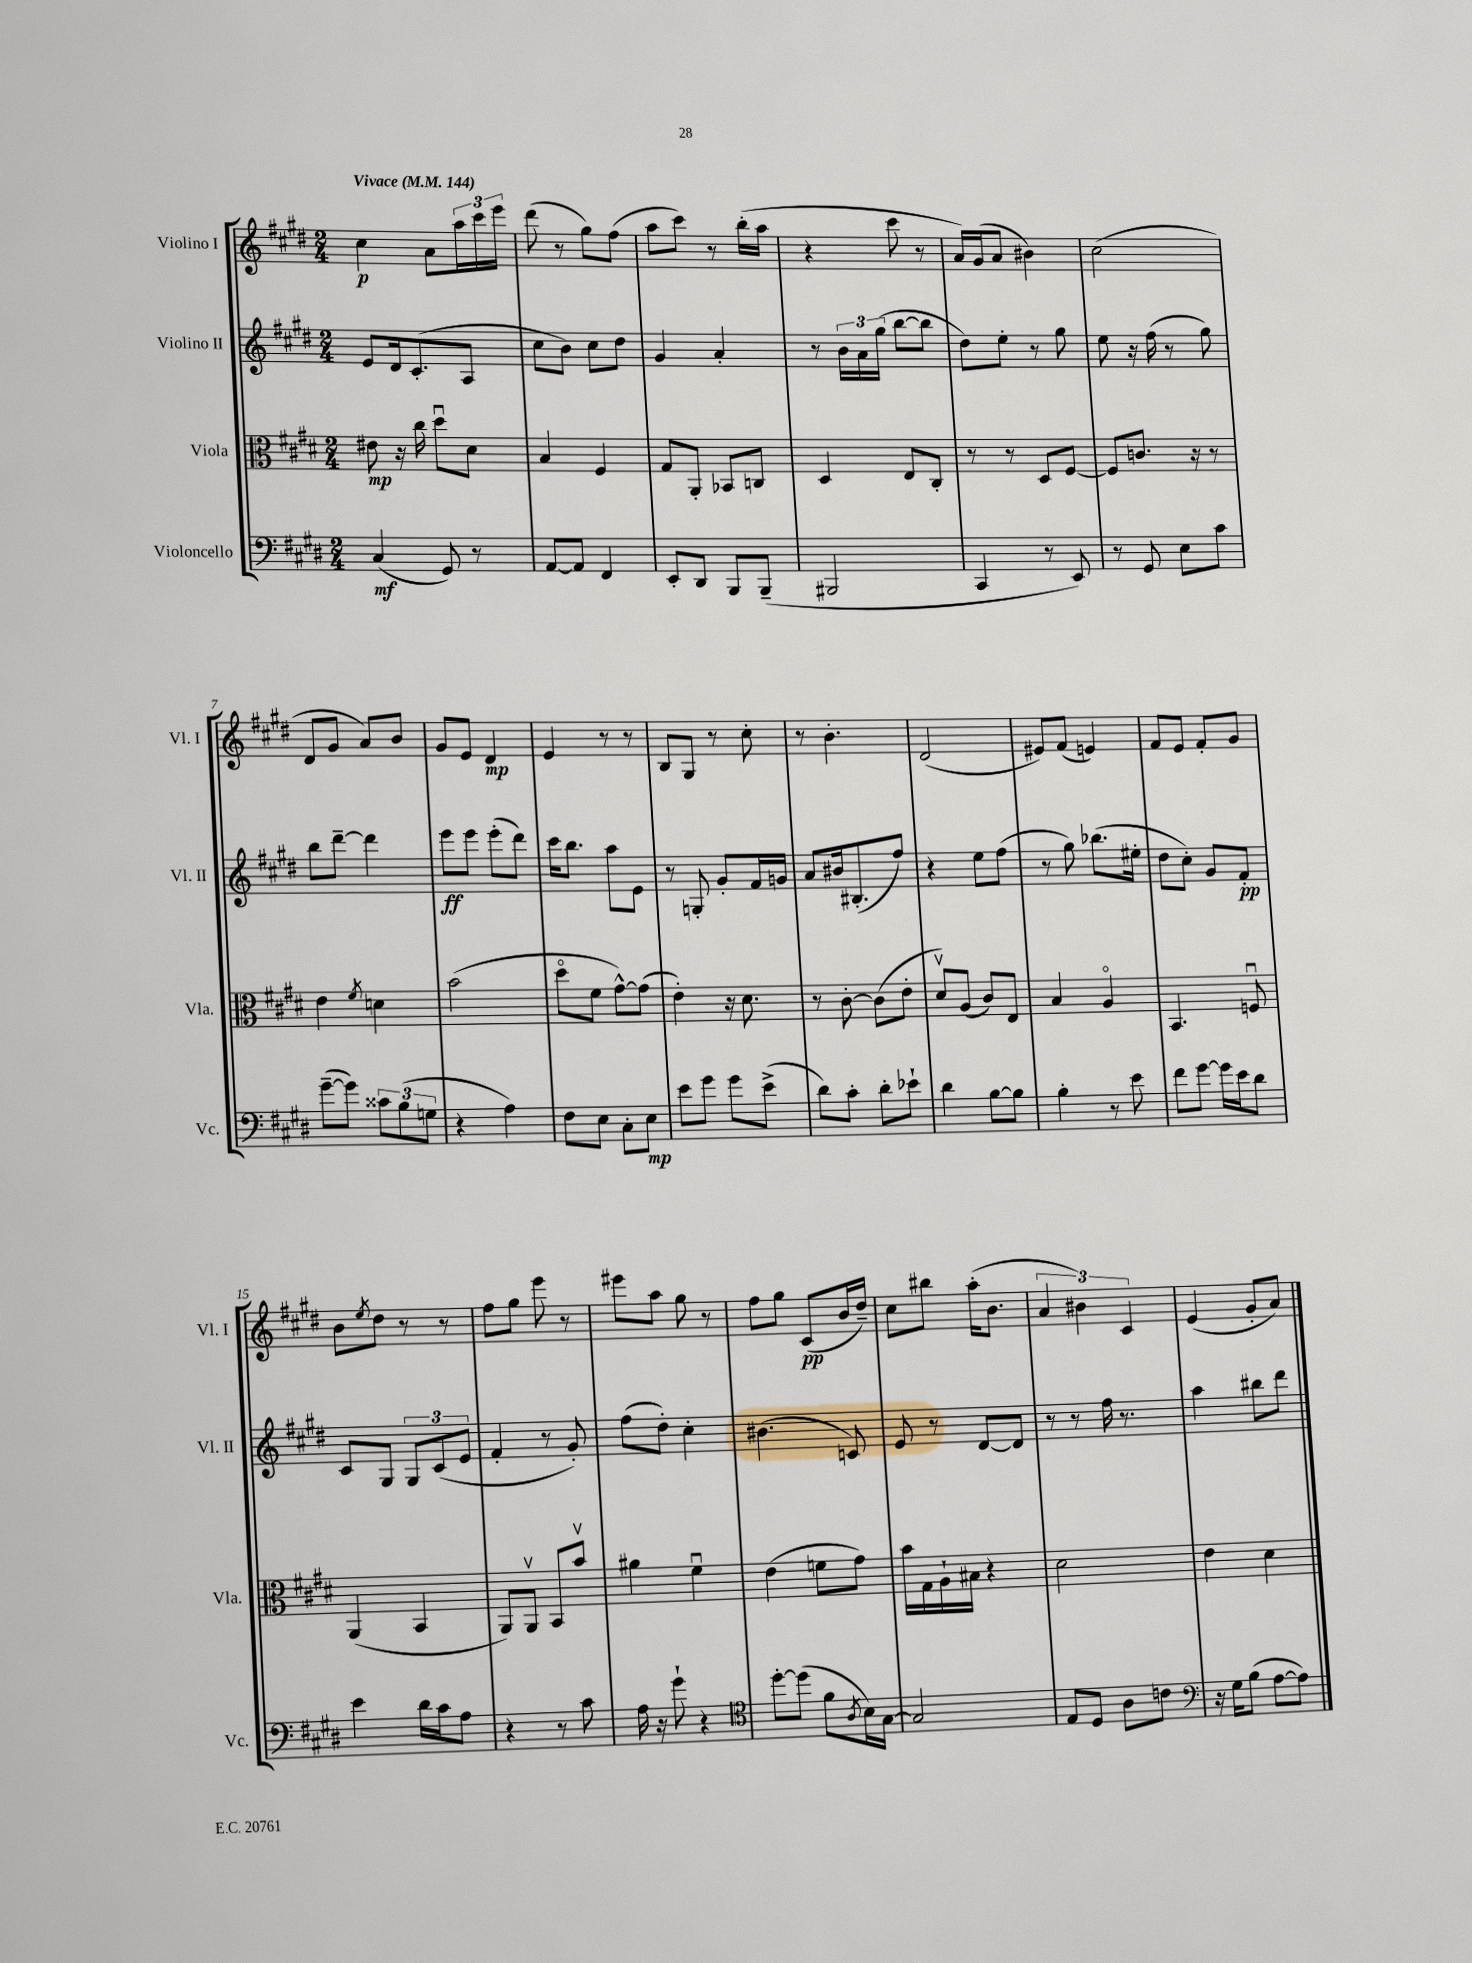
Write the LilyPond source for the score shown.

<<
\new StaffGroup <<
\new Staff = "s0" \with { instrumentName = "Violino I" shortInstrumentName = "Vl. I" } {
    \clef treble \key e \major \numericTimeSignature \time 2/4 \tempo "Vivace" 4 = 144
    cis''4\p a'8 \tuplet 3/2 { a''16 cis'''16 e'''16 } |
    dis'''8( r8 gis''8) fis''8( |
    a''8 cis'''8) r8 b''16-.( a''16 |
    r4 cis'''8 r8 |
    a'16) gis'16( a'8 bis'4) |
    cis''2( |
    dis'8 gis'8 a'8) b'8 |
    gis'8 e'8 dis'4\mp |
    e'4 r8 r8 |
    b8 gis8 r8 cis''8-. |
    r8 b'4.-. |
    dis'2( |
    eis'8) fis'8( e'4) |
    fis'8 e'8 fis'8-. gis'8 |
    b'8 \acciaccatura { e''8 } dis''8 r8 r8 |
    fis''8 gis''8 e'''8 r8 |
    eis'''8 a''8 gis''8 r8 |
    fis''8 gis''8 cis'8\pp( b'16 dis''16--) |
    cis''8 bis''8 a''16-.( b'8. |
    \tuplet 3/2 { a'4 bis'4) cis'4 } |
    e'4( gis'8-. a'8) \bar "|." |
}
\new Staff = "s1" \with { instrumentName = "Violino II" shortInstrumentName = "Vl. II" } {
    \clef treble \key e \major \numericTimeSignature \time 2/4
    e'8 dis'16 cis'8.-.( a8 |
    cis''8 b'8) cis''8 dis''8 |
    gis'4 a'4-. |
    r8 \tuplet 3/2 { b'16 a'16 gis''16( } b''8~ b''8 |
    dis''8) e''8-. r8 gis''8 |
    e''8 r16 fis''16( r8 gis''8) |
    b''8 dis'''8~-- dis'''4 |
    e'''8\ff e'''8 e'''8-.( dis'''8) |
    cis'''16 b''8. a''8 e'8 |
    r8 g8-. gis'8-. fis'16 g'16 |
    a'8 bis'16 bis8.-.( fis''8) |
    r4 e''8 fis''8( |
    r8 gis''8) bes''8.( eis''16-. |
    dis''8 cis''8-.) gis'8 fis'8-.\pp |
    cis'8 gis8 \tuplet 3/2 { gis8 cis'8( e'8 } |
    fis'4-. r8 gis'8-.) |
    fis''8( dis''8-.) cis''4-. |
    bis'4.( c'8) |
    e'8 r8 dis'8~ dis'8 |
    r8 r8 fis''16 r8. |
    a''4 bis''8 dis'''8 \bar "|." |
}
\new Staff = "s2" \with { instrumentName = "Viola" shortInstrumentName = "Vla." } {
    \clef alto \key e \major \numericTimeSignature \time 2/4
    eis'8\mp r16 cis''16 dis''8\downbow dis'8 |
    b4 fis4 |
    gis8 a,8-. bes,8 c8 |
    dis4 e8 cis8-. |
    r8 r8 dis8 fis8~ |
    fis8 c'8. r16 r8 |
    e'4 \acciaccatura { fis'8 } d'4 |
    b'2( |
    dis''8\flageolet fis'8 gis'8~-^) gis'8( |
    e'4-.) r16 dis'8. |
    r8 cis'8~-. cis'8( e'8-. |
    dis'8\upbow) a8( cis'8) e8 |
    b4 a4\flageolet |
    b,4. f8\downbow |
    a,4( b,4 |
    a,8) a,8\upbow b,8 b'8\upbow |
    ais'4 fis'4\downbow |
    e'4( f'8 gis'8) |
    b'16 gis16 a16-! bis16 r4 |
    dis'2 |
    e'4 dis'4 \bar "|." |
}
\new Staff = "s3" \with { instrumentName = "Violoncello" shortInstrumentName = "Vc." } {
    \clef bass \key e \major \numericTimeSignature \time 2/4
    cis4\mf( gis,8) r8 |
    a,8~ a,8 fis,4 |
    e,8-. dis,8 b,,8 b,,8--( |
    bis,,2 |
    cis,4 r8 e,8) |
    r8 gis,8 e8 cis'8 |
    gis'8~--( gis'8) \tuplet 3/2 { cisis'8 b8( g8 } |
    r4 a4) |
    fis8 e8 cis8-. e8\mp |
    e'8 gis'8 gis'8 e'8->( |
    dis'8) cis'8-. dis'8-. ees'8-! |
    dis'4 b8~ b8 |
    b4-. r8 e'8 |
    fis'8 gis'8~ gis'16 e'16 dis'8 |
    e'4 dis'16 cis'16 a8 |
    r4 r8 cis'8 |
    a16 r16 gis'8-! r4 |
    \clef tenor dis''8~-. dis''8( fis'8 \acciaccatura { a8 } b16) gis16~ |
    gis2 |
    e8 dis8 a8 c'8 |
    \clef bass r16 gis16 b8( a8~ a8) \bar "|." |
}
>>
>>
